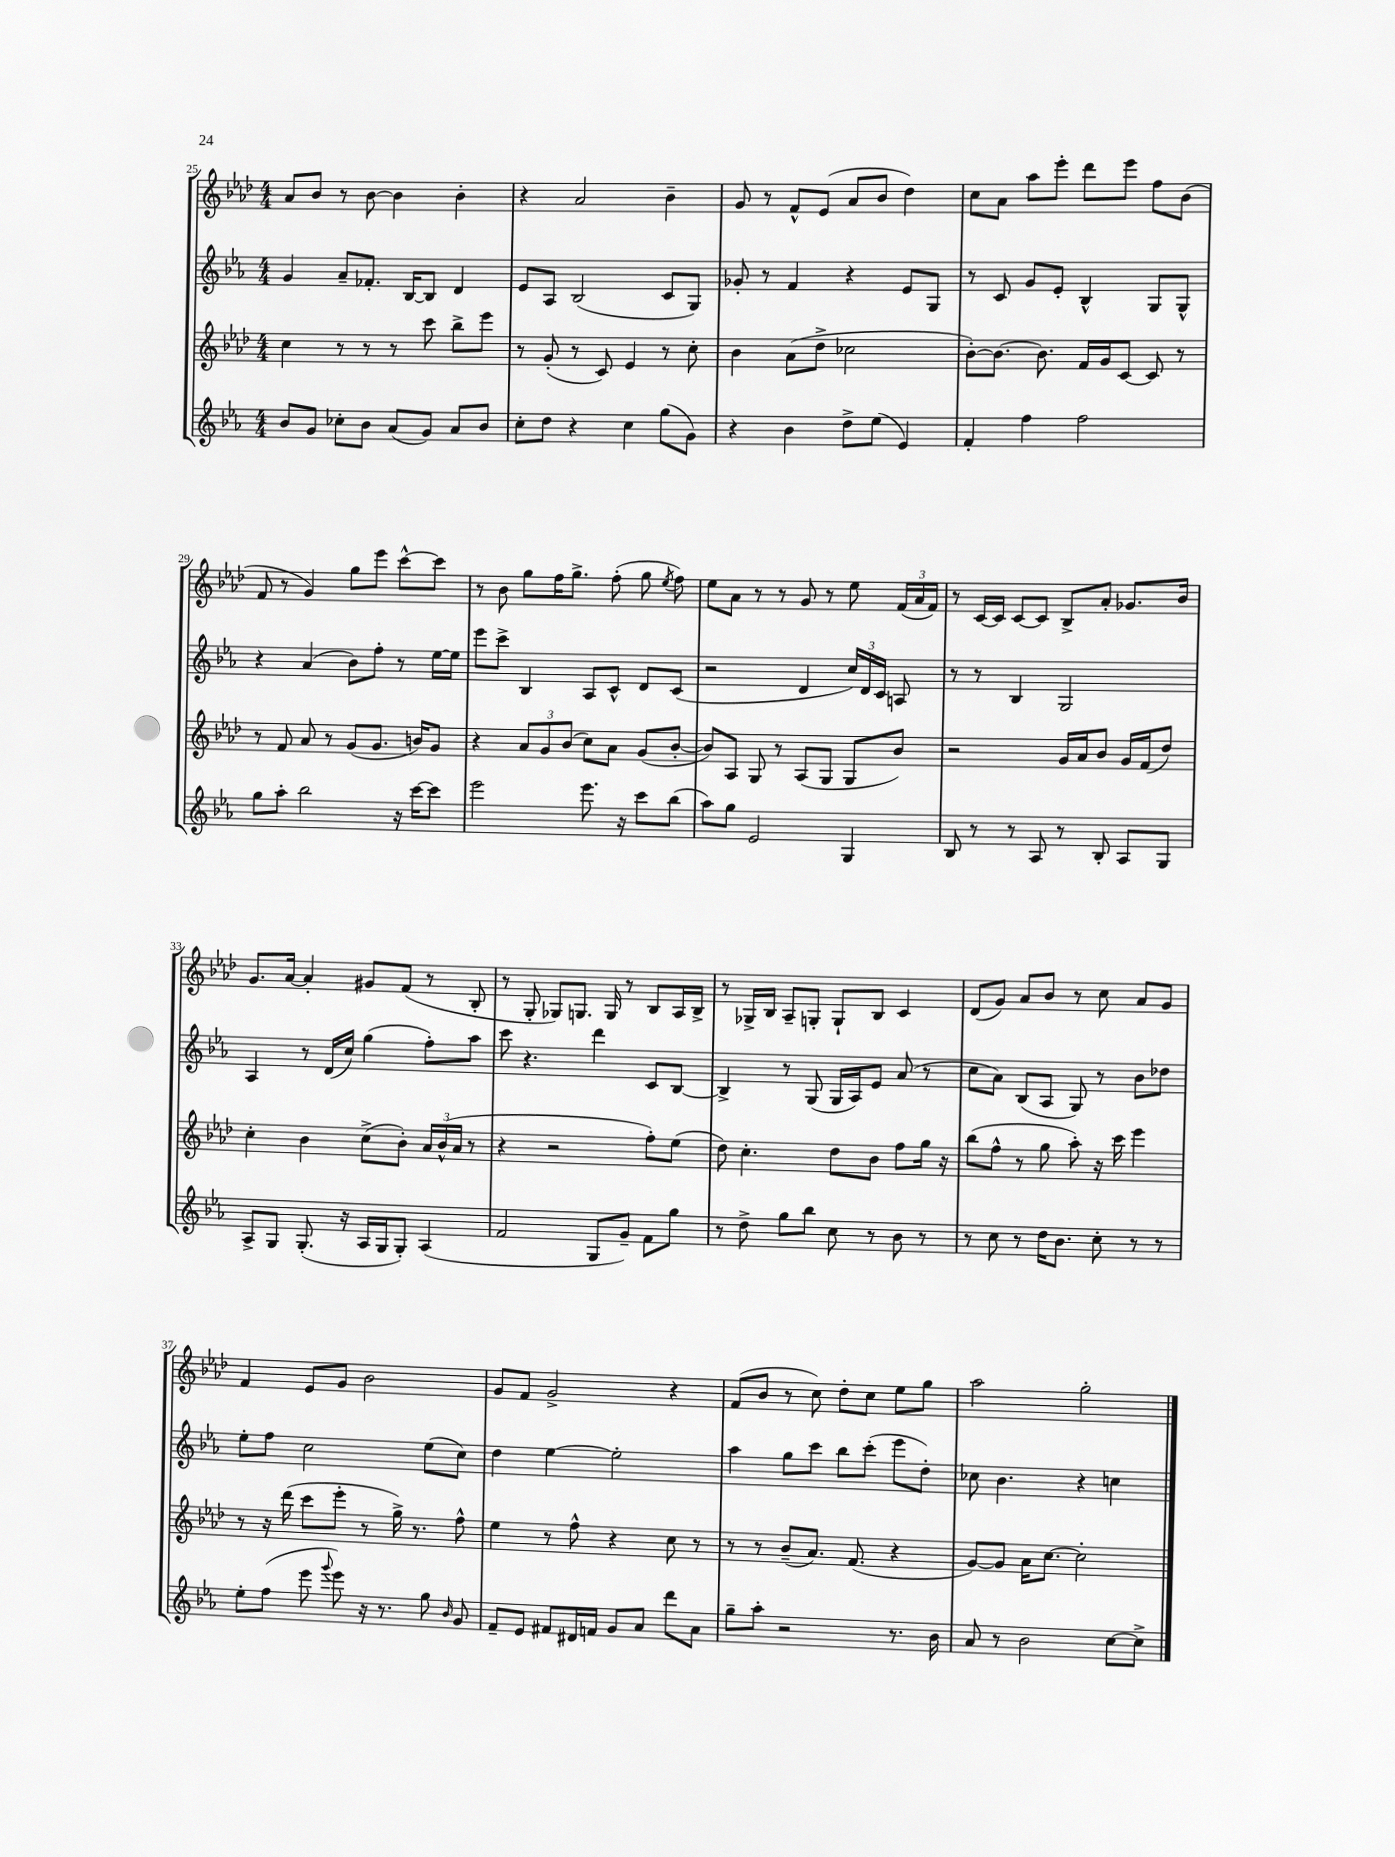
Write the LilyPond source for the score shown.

<<
\new StaffGroup <<
\new Staff = "s0" {
    \clef treble \key aes \major \numericTimeSignature \time 4/4
    \autoBeamOff aes'8[ bes'8] r8 bes'8~ bes'4 bes'4-. |
    r4 aes'2 bes'4-- |
    g'8 r8 f'8[-^ ees'8]( aes'8[ bes'8] des''4) |
    c''8[ aes'8] aes''8[ ees'''8]-. des'''8[ ees'''8] f''8[ bes'8]( |
    f'8 r8 g'4) g''8[ ees'''8] c'''8[~-^ c'''8] |
    r8 bes'8 g''8[ f''16 g''8.]-> f''8-.( g''8 \acciaccatura { ees''8 } f''8) |
    ees''8[ aes'8] r8 r8 g'8 r8 ees''8 \tuplet 3/2 { f'16[( aes'16 f'16]) } |
    r8 c'16[~ c'16] c'8[~ c'8] bes8[-> aes'8]-. ges'8.[ bes'16] |
    g'8.[ aes'16]~ aes'4-. gis'8[ f'8]( r8 bes8-. |
    r8 g8-. ges8[) g8.] g16 r8 bes8[ aes16 bes16]-> |
    r8 ges16[-> bes16] aes8[-- g8]-. g8[-! bes8] c'4 |
    des'8[( g'8]) aes'8[ bes'8] r8 c''8 aes'8[ g'8] |
    f'4 ees'8[ g'8] bes'2 |
    g'8[ f'8] g'2-> r4 |
    f'8[( bes'8] r8 c''8) des''8[-. c''8] ees''8[ g''8] |
    aes''2 g''2-. \bar "|." |
}
\new Staff = "s1" {
    \clef treble \key ees \major \numericTimeSignature \time 4/4
    \autoBeamOff g'4 aes'8[-- fes'8.]-. bes16[~ bes8] d'4 |
    ees'8[ aes8] bes2( c'8[ g8]) |
    ges'8-. r8 f'4 r4 ees'8[ g8] |
    r8 c'8 g'8[ ees'8]-. bes4-^ g8[ g8]-^ |
    r4 aes'4( bes'8[) f''8]-. r8 ees''16[~ ees''16] |
    ees'''8[ c'''8]-> bes4 aes8[ c'8]-^ d'8[ c'8]( |
    r2 d'4 \tuplet 3/2 { c''16[) d'16 c'16] } a8 |
    r8 r8 bes4 g2 |
    aes4 r8 d'16[( c''16]) g''4( f''8[-.) aes''8] |
    c'''8 r4. d'''4 c'8[ bes8]~ |
    bes4-> r8 g8( g16[ aes16) ees'8] aes'8( r8 |
    c''8[ aes'8]) bes8[( aes8] g8) r8 bes'8[ des''8] |
    ees''8[-. f''8] c''2 ees''8[( c''8]) |
    d''4 ees''4~ ees''2-. |
    aes''4 g''8[ c'''8] bes''8[ c'''8]-.( ees'''8[ d''8]-.) |
    ces''8 bes'4. r4 c''4 \bar "|." |
}
\new Staff = "s2" {
    \clef treble \key aes \major \numericTimeSignature \time 4/4
    \autoBeamOff c''4 r8 r8 r8 c'''8 bes''8[-> ees'''8] |
    r8 g'8-.( r8 c'8) ees'4 r8 c''8-. |
    bes'4 aes'8[( des''8]-> ces''2 |
    bes'8[~-.) bes'8.]~ bes'8. f'16[ g'16 c'8]~ c'8 r8 |
    r8 f'8 aes'8 r8 g'8[( g'8.] b'16[) g'8] |
    r4 \tuplet 3/2 { aes'8[ g'8 bes'8]( } c''8[) aes'8] g'8[( bes'8]~-. |
    bes'8[) aes8] g8 r8 aes8[( g8] g8[ bes'8]) |
    r2 g'16[ aes'16 bes'8] g'16[ f'16( des''8]) |
    c''4-. bes'4 c''8[->( bes'8]-.) \tuplet 3/2 { aes'16[ bes'16-^( aes'16] } r8 |
    r4 r2 f''8[-.) ees''8]( |
    des''8) c''4.-. des''8[ bes'8] f''8[ g''16] r16 |
    bes''8[( f''8]-^ r8 g''8 aes''8-.) r16 c'''16 ees'''4 |
    r8 r16 des'''16( c'''8[ ees'''8]-. r8 g''16->) r8. f''8-^ |
    ees''4 r8 f''8-^ r4 c''8 r8 |
    r8 r8 bes'8[--( aes'8.]) f'8.( r4 |
    g'8[~) g'8] aes'16[ c''8.]~ c''2-. \bar "|." |
}
\new Staff = "s3" {
    \clef treble \key ees \major \numericTimeSignature \time 4/4
    \autoBeamOff bes'8[ g'8] ces''8[-. bes'8] aes'8[( g'8]) aes'8[ bes'8] |
    c''8[-. d''8] r4 c''4 g''8[( g'8]) |
    r4 bes'4 d''8[-> ees''8]( ees'4) |
    f'4-. f''4 f''2 |
    g''8[ aes''8]-. bes''2 r16 c'''16[~ c'''8] |
    ees'''2 ees'''8. r16 c'''8[ bes''8]( |
    aes''8[) g''8] ees'2 g4 |
    bes8 r8 r8 aes8 r8 bes8-. aes8[ g8] |
    aes8[-> g8] g8.-.( r16 aes16[ g16 g8]-.) aes4( |
    f'2 g8[ g'8]--) f'8[ g''8] |
    r8 d''8-> g''8[ bes''8] c''8 r8 bes'8 r8 |
    r8 c''8 r8 d''16[ bes'8.] c''8-. r8 r8 |
    ees''8[-. f''8]( ees'''8 \appoggiatura { g'''8 } ees'''8) r16 r8. g''8 \grace { bes'16 } g'8 |
    f'8[-- ees'8] fis'8[ dis'16 f'16] g'8[ aes'8] d'''8[ aes'8] |
    g''8[-- aes''8]-. r2 r8. bes'16 |
    aes'8 r8 bes'2 c''8[~ c''8]-> \bar "|." |
}
>>
>>
\layout { \context { \Score currentBarNumber = #25 } }
